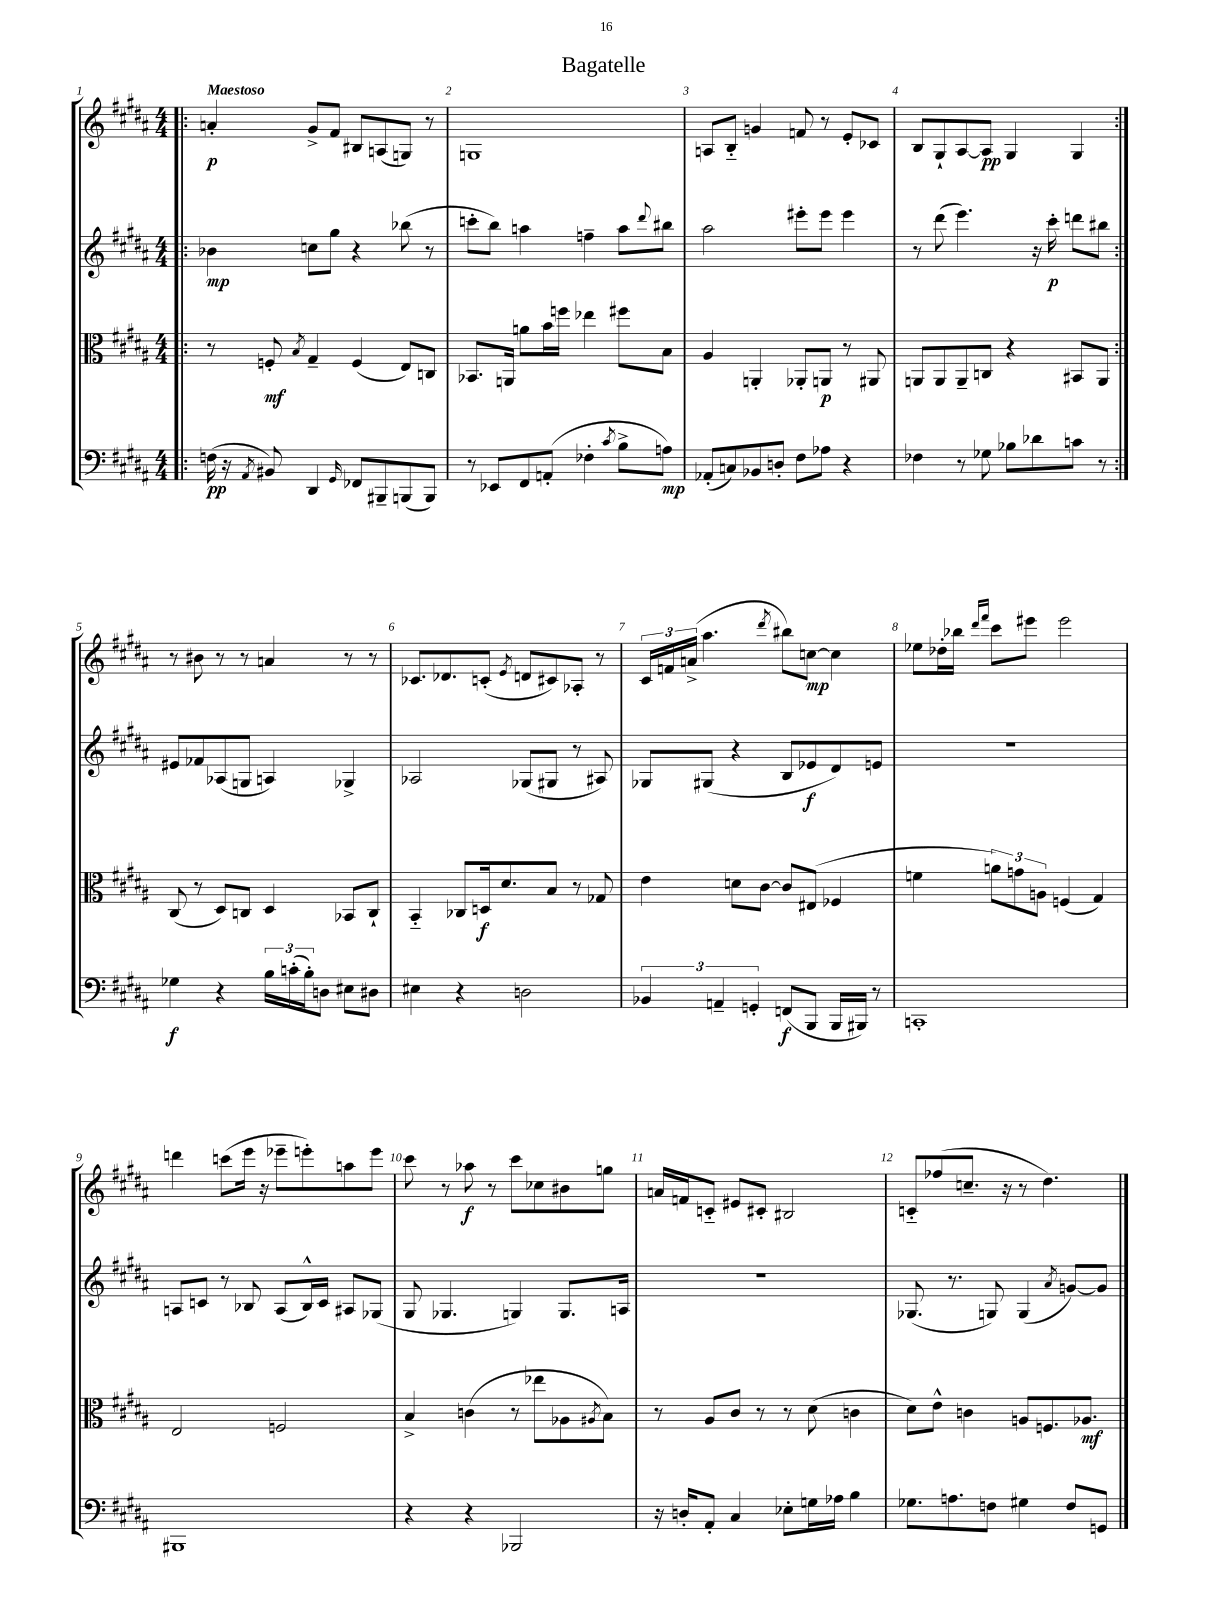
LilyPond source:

\header { title = "Bagatelle" }
<<
\new StaffGroup <<
\new Staff = "s0" {
    \clef treble \key b \major \numericTimeSignature \time 4/4 \tempo "Maestoso"
    \repeat volta 2 { \bar ".|:" a'4-.\p gis'8-> fis'8 bis8 a8( g8) r8 |
    g1 |
    a8 b8-_ g'4 f'8 r8 e'8-. ces'8 |
    b8 gis8-! ais8~ ais8\pp gis4 gis4 | }
    r8 bis'8 r8 r8 a'4 r8 r8 |
    ces'8. des'8. c'8-.( \acciaccatura { e'8 } d'8 cis'8) aes8-. r8 |
    \tuplet 3/2 { cis'16 f'16 a'16->( } ais''4. \acciaccatura { dis'''8 } bis''8) c''8~\mp c''4 |
    ees''8 des''16-. bes''16 \grace { dis'''16 fis'''16 } cis'''8 eis'''8 eis'''2 |
    d'''4 c'''8( e'''16 r16 ees'''8-- e'''8-.) a''8 e'''8 |
    cis'''8 r8 aes''8\f r8 cis'''8 ces''8 bis'8 g''8 |
    a'16 f'16 c'8-_ eis'8 cis'8-. bis2 |
    c'8-_ fes''8( c''8.-- r16 r8 dis''4.) \bar "|." |
}
\new Staff = "s1" {
    \clef treble \key b \major \numericTimeSignature \time 4/4
    \repeat volta 2 { \bar ".|:" bes'4\mp c''8 gis''8 r4 bes''8( r8 |
    c'''8-. b''8) a''4 f''4-- a''8 \appoggiatura { dis'''8 } bis''8 |
    ais''2 eis'''8-. eis'''8 eis'''4 |
    r8 dis'''8( e'''4.) r16 cis'''16-.\p d'''8 bis''8 | }
    eis'8 fes'8 aes8( g8 a4) ges4-> |
    aes2 ges8( gis8 r8 ais8) |
    ges8 gis8( r4 b8 ees'8\f dis'8) e'8 |
    r1 |
    a8 c'8 r8 bes8 a8( bes16-^) c'16 ais8 ges8( |
    gis8 ges4. g4) g8. a16 |
    R1 |
    ges8.( r8. g8) g4( \acciaccatura { ais'8 } g'8~) g'8 \bar "|." |
}
\new Staff = "s2" {
    \clef alto \key b \major \numericTimeSignature \time 4/4
    \repeat volta 2 { \bar ".|:" r8 f8-.\mf \acciaccatura { b8 } gis4-- f4( e8) c8 |
    bes,8. a,16 a'8 b'16 f''16 ees''4 fis''8 b8 |
    ais4 a,4-. aes,8-. a,8\p r8 ais,8 |
    a,8 a,8 a,8-- c8 r4 bis,8 a,8 | }
    cis8( r8 dis8) c8 dis4 bes,8 c8-! |
    b,4-_ ces8 d16\f dis'8. b8 r8 ges8 |
    e'4 d'8 cis'8~ cis'8 eis8( fes4 |
    f'4 \tuplet 3/2 { a'8) g'8 a8 } f4( gis4) |
    e2 f2 |
    b4-> c'4( r8 ees''8 aes8 \acciaccatura { ais8 } b8) |
    r8 ais8 cis'8 r8 r8 dis'8( c'4 |
    dis'8) e'8-^ c'4 a8 f8. aes8.\mf \bar "|." |
}
\new Staff = "s3" {
    \clef bass \key b \major \numericTimeSignature \time 4/4
    \repeat volta 2 { \bar ".|:" f16\pp( r16 \acciaccatura { ais,8 } bis,8) dis,4 \grace { gis,16 } fes,8 bis,,8-- b,,8( b,,8) |
    r8 ees,8 fis,8 a,8-.( fes4-. \acciaccatura { cis'8 } b8-> a8\mp) |
    aes,8-.( c8) bes,8 d8-. fis8 aes8 r4 |
    fes4 r8 ges8 bes8 des'8 c'8 r8 | }
    ges4\f r4 \tuplet 3/2 { b16 c'16-.( b16-.) } d8 eis8 dis8 |
    eis4 r4 d2 |
    \tuplet 3/2 { bes,4 a,4-- g,4-. } f,8\f( b,,8 b,,16 bis,,16) r8 |
    c,1-. |
    bis,,1 |
    r4 r4 bes,,2 |
    r16 d16-. ais,8-. cis4 ees8-. g16 aes16 b4 |
    ges8. a8. f8 gis4 f8 g,8 \bar "|." |
}
>>
>>
\layout { \context { \Score \override BarNumber.break-visibility = ##(#f #t #t) barNumberVisibility = #all-bar-numbers-visible } }
